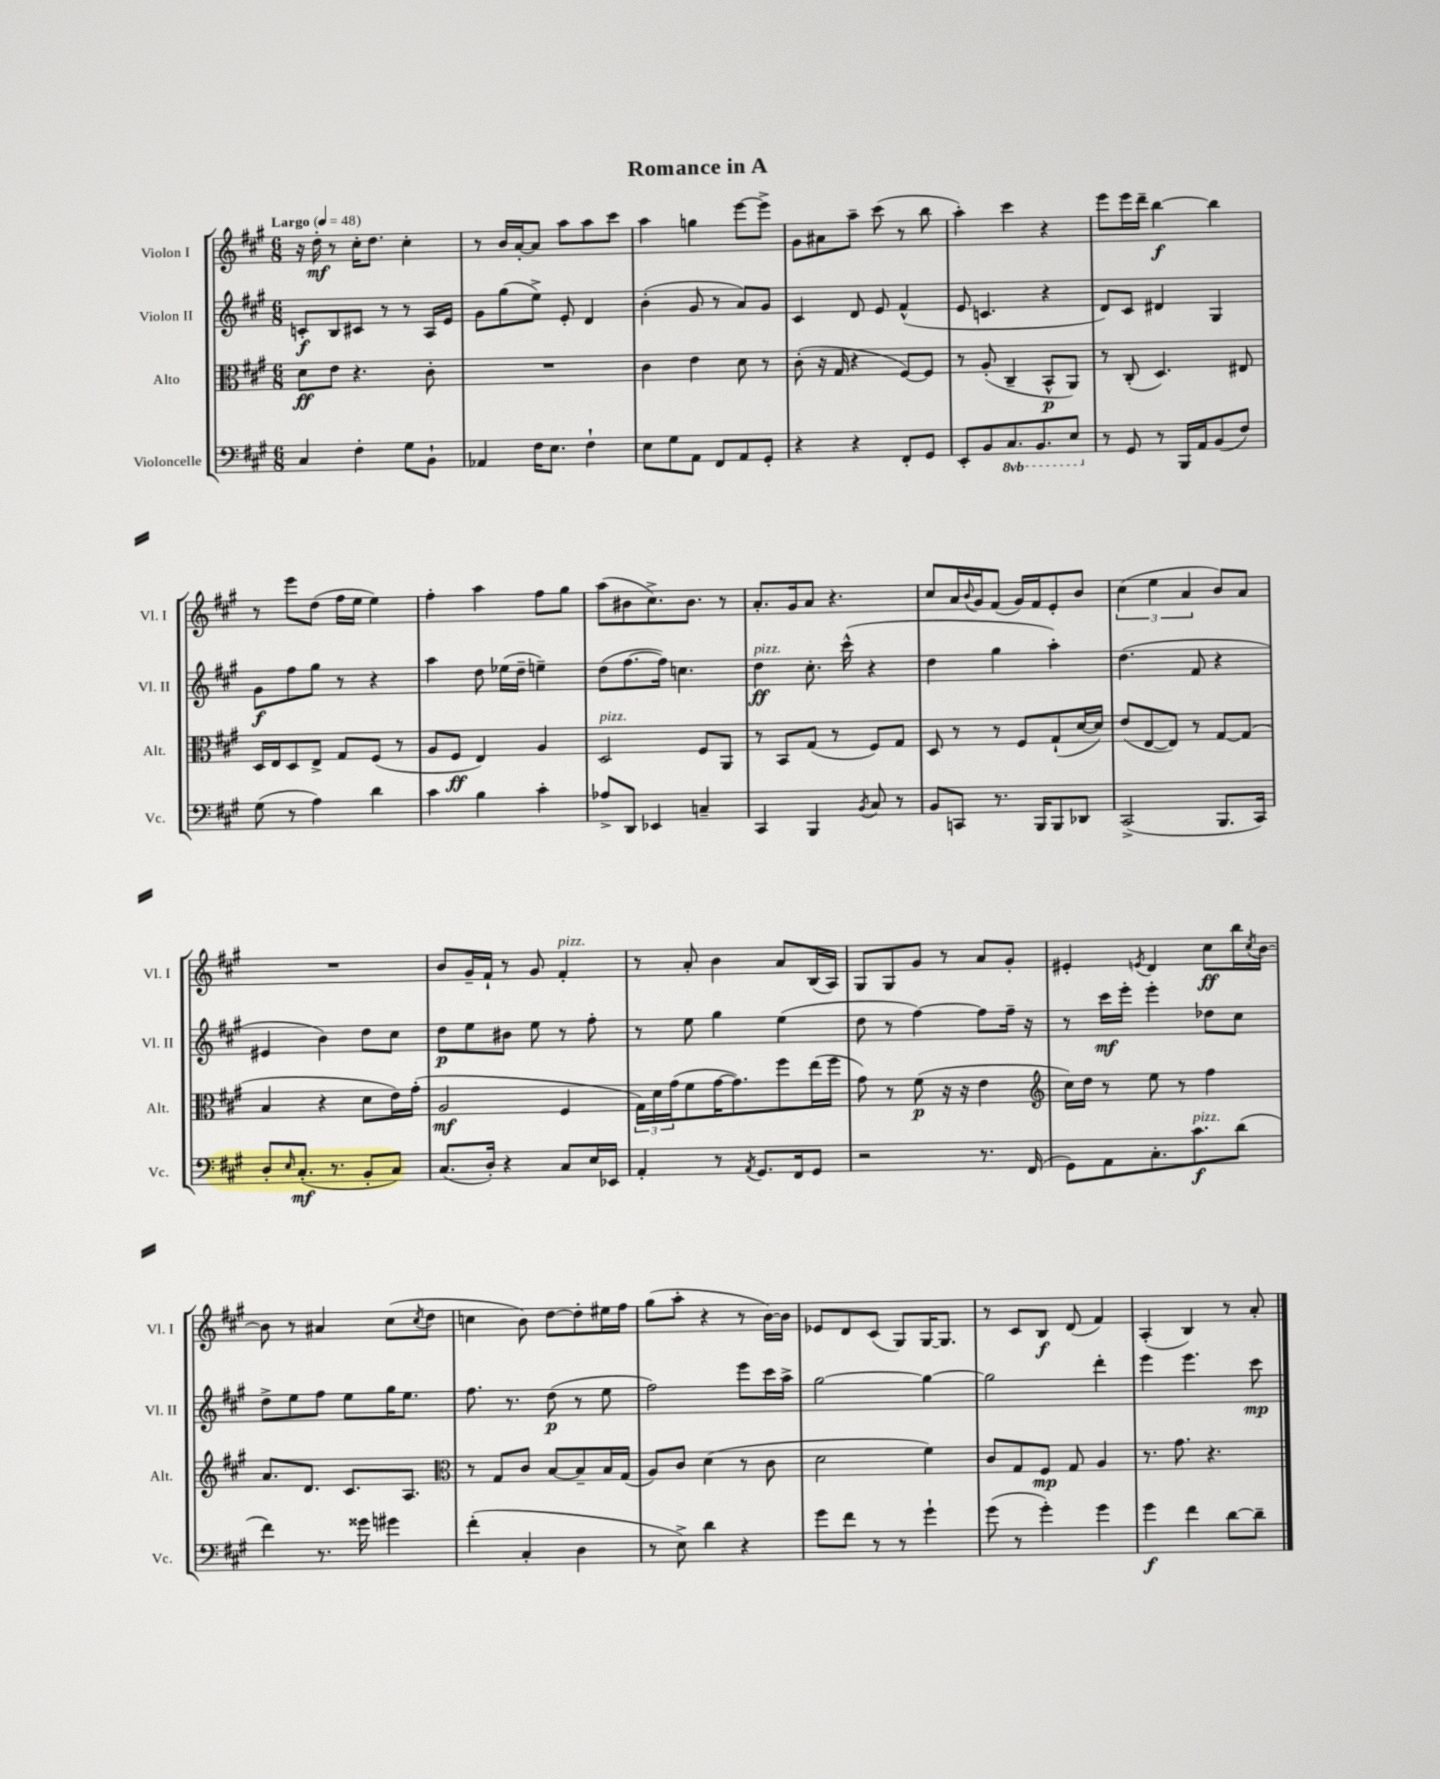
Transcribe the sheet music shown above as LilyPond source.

\header { title = "Romance in A" }
<<
\new StaffGroup <<
\new Staff = "s0" \with { instrumentName = "Violon I" shortInstrumentName = "Vl. I" } {
    \clef treble \key a \major \numericTimeSignature \time 6/8 \tempo "Largo" 4 = 48
    r16 d''16-.\mf r8 cis''16-. d''8. cis''4-. |
    r8 b'16 a'16~-. a'8 a''8 a''8 cis'''8 |
    a''4 g''4 e'''8~ e'''8-> |
    gis'8 ais'8 a''8-- cis'''8( r8 b''8 |
    a''4-.) cis'''4 r4 |
    e'''8 e'''16 d'''16-- b''4~\f b''4 |
    r8 e'''8 d''8( fis''16 e''16 e''4) |
    fis''4-. a''4 fis''8 gis''8 |
    a''8( bis'8 cis''8.->) bis'8. r8 |
    a'8.-. gis'16 a'8 r4. |
    cis''8 a'16 \appoggiatura { b'8 } gis'16 fis'8( gis'16) fis'16 e'8-. b'8 |
    \tuplet 3/2 { cis''4( e''4 a'4 } b'8) a'8 |
    R2. |
    b'8 gis'16-- fis'16-! r8 gis'8 fis'4-.^\markup { \italic "pizz." } |
    r8 a'8-. b'4 a'8 b16( a16) |
    gis8 gis8 gis'8 r8 a'8 gis'8-. |
    eis'4-. \acciaccatura { e'8 } d'4 cis''8\ff b''16 \acciaccatura { cis''8 } b'16~ |
    b'8 r8 ais'4 cis''8( \acciaccatura { cis''8 } d''8 |
    c''4 b'8) d''8~ d''8-. eis''16 fis''16 |
    gis''8( a''8-. r4 r8 b'16~) b'16 |
    ees'8 d'8 cis'8( gis8) gis16~ gis8. |
    r8 cis'8 b8\f d'8( fis'4) |
    a4-.( b4) r8 a'8-. \bar "|." |
}
\new Staff = "s1" \with { instrumentName = "Violon II" shortInstrumentName = "Vl. II" } {
    \clef treble \key a \major \numericTimeSignature \time 6/8
    c'8-.\f b8 cis'8 r8 r8 a16 e'16 |
    gis'8 gis''8( e''8->) e'8-. d'4 |
    b'4-.( gis'8 r8 a'8) gis'8 |
    cis'4 d'8 e'8 fis'4-^( |
    e'8 c'4. r4 |
    d'8) cis'8 dis'4 gis4 |
    gis'8\f fis''8 gis''8 r8 r4 |
    a''4 d''8 ees''16( d''16-- e''4--) |
    d''8( fis''8.~ fis''16) c''4. |
    d''4\ff^\markup { \italic "pizz." } cis''8.-. cis'''16-^( r4 |
    d''4 gis''4 a''4-.) |
    d''4.( fis'8 r4 |
    eis'4 b'4) d''8 cis''8 |
    d''8\p e''8 bis'8 e''8 r8 fis''8-. |
    r8 e''8 gis''4 e''4( |
    d''8 r8 fis''4~) fis''8 fis''16-- r16 |
    r8 cis'''16\mf e'''16-. e'''4-. des''8 cis''8 |
    d''8-> e''8 fis''8 e''8 gis''16 e''8. |
    fis''8. r8. d''8\p( r8 e''8 |
    fis''2) e'''8 cis'''16 a''16-> |
    gis''2~ gis''4~ |
    gis''2 d'''4-. |
    e'''4 e'''4. cis'''8\mp \bar "|." |
}
\new Staff = "s2" \with { instrumentName = "Alto" shortInstrumentName = "Alt." } {
    \clef alto \key a \major \numericTimeSignature \time 6/8
    d'8\ff e'8 r4. cis'8-. |
    R2. |
    cis'4 e'4 d'8 r8 |
    cis'8-.( r16 gis16 r4 fis8~) fis8 |
    r8 a8-.( cis4-- b,8-^\p a,8) |
    r8 cis8-.( d4.) eis8 |
    d16 e16 d8 e8-> gis8 fis8( r8 |
    a8 fis8\ff e4) a4 |
    d2^\markup { \italic "pizz." } fis8 a,8 |
    r8 b,8 gis8( r8 fis8) gis8 |
    d8 r8 r8 fis8 gis8-!( d'16~ d'16) |
    e'8( e8~ e8) r8 gis8~ gis8( |
    b4 r4 d'8 e'16) gis'16-.( |
    a2\mf fis4 |
    \tuplet 3/2 { gis16) d'16 gis'16( } fis'8 gis'16~ gis'8.) fis''8 e''16( fis''16 |
    gis'8) r8 fis'8\p( r16 r16 e'4 |
    \clef treble cis''16) d''16 r8 e''8 r8 fis''4 |
    a'8. d'8. cis'8. a8. |
    \clef alto r8 gis8 cis'8 b8~ b8-- b16 gis16( |
    a8) cis'8 d'4( r8 cis'8 |
    d'2 fis'4) |
    cis'8 gis8 fis8\mp gis8 a4 |
    r8. gis'8. r4. \bar "|." |
}
\new Staff = "s3" \with { instrumentName = "Violoncelle" shortInstrumentName = "Vc." } {
    \clef bass \key a \major \numericTimeSignature \time 6/8 \set Staff.ottavationMarkups = #ottavation-simple-ordinals
    cis4 fis4-. gis8 b,8-! |
    aes,4 fis16 e8. fis4-! |
    e8 gis8 a,8 fis,8 a,8 gis,8-. |
    r4 r4 fis,8-. gis,8 |
    e,8-. b,8 \ottava #-1 cis,8. b,,8. e,8 \ottava #0 |
    r8 gis,8 r8 b,,16 a,16 b,8( fis8) |
    gis8( r8 a4) d'4 |
    cis'4 b4 cis'4-. |
    aes8-> d,8 ees,4 c4-- |
    cis,4 b,,4 \acciaccatura { b,8 } cis8 r8 |
    b,8 c,8 r8. b,,16 b,,8 des,8 |
    cis,2->( b,,8. cis,16) |
    d8-. \grace { e16 } cis8.-.\mf( r8. b,8-. cis8) |
    cis8.( d16-.) r4 cis8 e16 ees,16 |
    a,4-. r8 \acciaccatura { a,8 } gis,8. fis,16 gis,8 |
    r2 r8. fis,16( |
    gis,8) a,8 cis8.-. cis'8.\f^\markup { \italic "pizz." } d'8( |
    fis'4) r8. gisis'16 gis'4 |
    fis'4-.( cis4-. d4 |
    r8 e8->) d'4 r4 |
    gis'8 fis'8 r8 r8 gis'4-! |
    gis'8( r8 gis'4-.) gis'4 |
    gis'4\f fis'4 d'8~ d'8-- \bar "|." |
}
>>
>>
\layout { \context { \Score \remove "Bar_number_engraver" } }
